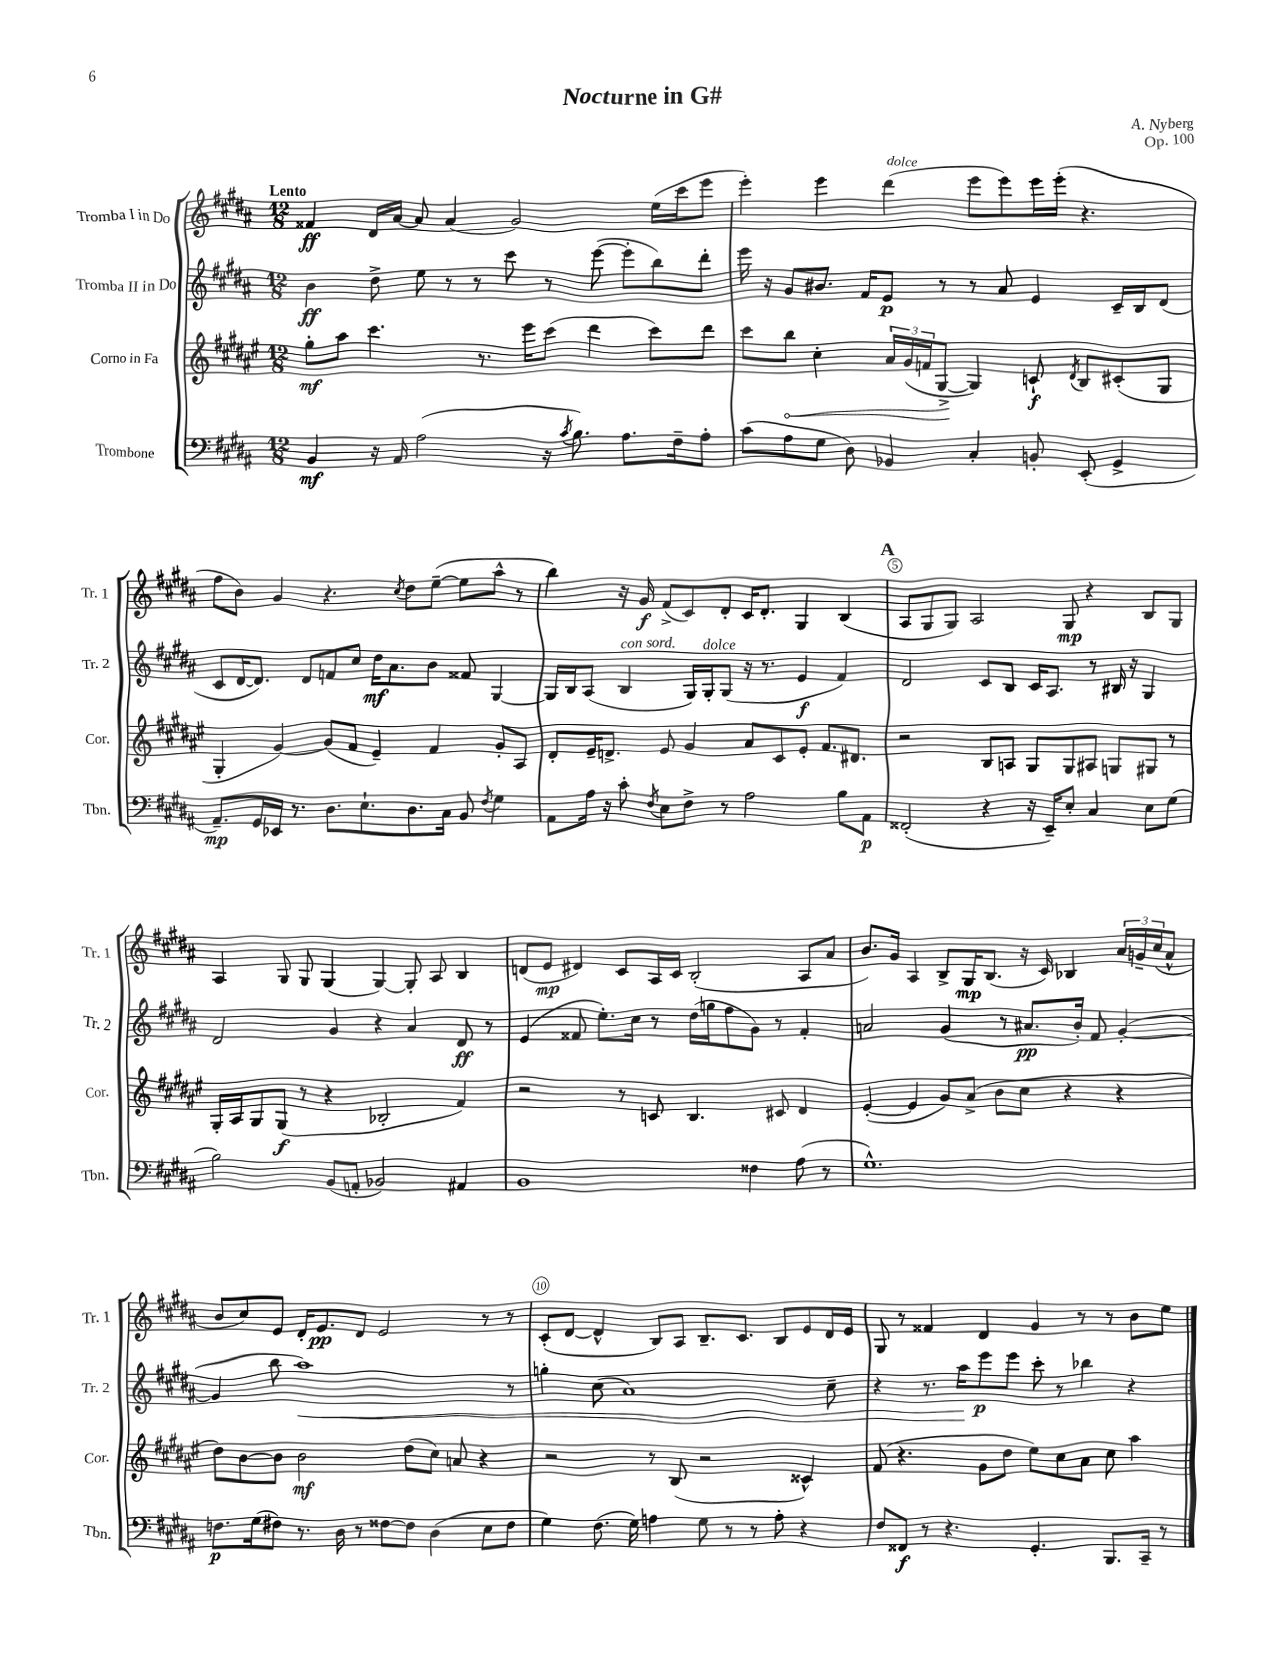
\header { title = "Nocturne in G#" composer = "A. Nyberg" opus = "Op. 100" }
<<
\new StaffGroup <<
\new Staff = "s0" \with { instrumentName = "Tromba I in Do" shortInstrumentName = "Tr. 1" } {
    \clef treble \key b \major \numericTimeSignature \time 12/8 \tempo "Lento"
    fisis'4\ff dis'16 ais'16~ ais'8 ais'4( gis'2) e''16( cis'''16 e'''8 |
    e'''4-.) e'''4 dis'''4^\markup { \italic "dolce" }( e'''8 e'''8) e'''16 e'''16-.( r4. |
    fis''8 b'8) gis'4 r4. \acciaccatura { cis''8 } dis''8 e''8~--( e''8 ais''8-^ r8 |
    b''4) r16 gis'16\f fis'8->( cis'8) dis'8-. cis'16 dis'8.-. gis4 b4( |
    \mark \markup { \bold "A" } ais8 gis8 gis8) ais2 gis8\mp r4 b8 gis8 |
    ais4 gis8 gis8 gis4( gis4~) gis8-. ais8 b4 |
    d'8( e'8\mp dis'4) cis'8 ais16 cis'16 b2-.( ais8 ais'8 |
    b'8.) gis'16 ais4 b8-> gis16\mp b8.( r16 cis'16) bes4 \tuplet 3/2 { ais'16 g'16-- cis''16( } ais'8-^ |
    b'8 cis''8) e'8 dis'16-. e'8.\pp dis'8 e'2 r8 r8 |
    cis'8-.( dis'8~ dis'4-^ b8) ais8 b8.-- cis'8. b8 e'8 dis'16 e'16 |
    gis8 r8 fisis'4 dis'4 gis'4 r8 r8 b'8 e''8 \bar "|." |
}
\new Staff = "s1" \with { instrumentName = "Tromba II in Do" shortInstrumentName = "Tr. 2" } {
    \clef treble \key b \major \numericTimeSignature \time 12/8
    b'4\ff dis''8-> e''8 r8 r8 cis'''8 r8 e'''8~( e'''8-. b''8) dis'''8-. |
    e'''16 r16 gis'8 bis'8. fis'16 e'8\p r8 r8 ais'8 e'4 cis'16-- b16 dis'8( |
    cis'8 dis'16~ dis'8.) dis'8 f'8 cis''8 dis''16\mf ais'8. b'8 fisis'8 gis4~ |
    gis16 b16 ais8( b4^\markup { \italic "con sord." } gis16) gis16-.^\markup { \italic "dolce" } gis8( r16 r8. e'4\f fis'4) |
    \mark \markup { \bold "A" } dis'2 cis'8 b8 cis'16 ais8. r8 bis16 r16 gis4 |
    dis'2 gis'4 r4 ais'4 dis'8\ff r8 |
    e'4( fisis'8 e''8.-.) cis''16 r8 dis''16( g''16 fis''8 gis'8) r8 fisis'4-. |
    a'2 gis'4( r8 ais'8.\pp b'16-.) fis'8 gis'4~-.( |
    gis'4 b''8 ais''1\<) r8 |
    g''4-. cis''8( ais'1) cis''8-- |
    r4 r8. ais''16\! e'''8\p e'''8 cis'''8-. r8 bes''4 r4 \bar "|." |
}
\new Staff = "s2" \with { instrumentName = "Corno in Fa" shortInstrumentName = "Cor." } {
    \clef treble \key fis \major \numericTimeSignature \time 12/8
    gis''8-.\mf ais''8 cis'''4. r8. eis'''16 cis'''8( dis'''4 cis'''8) dis'''8 |
    cis'''8 \once \override Hairpin.circled-tip = ##t b''8\< cis''4-. \tuplet 3/2 { ais'16 gis'16( f'16 } gis8~->\! gis4) c'8-!\f \acciaccatura { dis'8 } b8 cis'8-.( gis8 |
    gis4-. gis'4~) gis'8( fis'8 eis'4--) fis'4 gis'8-. ais8 |
    dis'8-. eis'16-- d'8.-> eis'8 gis'4 ais'8 cis'8 eis'8-. fis'8. dis'8. |
    \mark \markup { \bold "A" } r2 b8 a8 gis8 gis8 ais8 g8 gis8 r8 |
    gis16-. ais16 gis8 gis8\f( r8 r4 bes2-. fis'4) |
    r2 r8 c'8 b4. cis'8 dis'4 |
    eis'4~-.( eis'4 gis'8) ais'8->( b'8 cis''8 r4 r4 |
    dis''8) b'8~ b'8 b'2\mf dis''8( cis''8) a'8 r4 |
    r2 r8 b8( r2 cisis'4-^) |
    fis'8( r4. gis'8 dis''8 eis''8) cis''8 ais'8 cis''8 ais''4 \bar "|." |
}
\new Staff = "s3" \with { instrumentName = "Trombone" shortInstrumentName = "Tbn." } {
    \clef bass \key b \major \numericTimeSignature \time 12/8
    b,4\mf r16 ais,16 ais2( r16 \acciaccatura { cis'8 } b8.) ais8. fis16-- ais8-. |
    cis'8( ais8 gis8 dis8) bes,4 cis4-. b,8-. e,8-.( gis,4-> |
    ais,8.--\mp) gis,16 ees,16 r8. dis8. e8.-! dis8. cis16 b,8 \acciaccatura { fis8 } gis4 |
    ais,8 ais16 r16 cis'8-. \acciaccatura { fis8 } e8 fis8-> r8 ais2 b8 ais,8\p |
    \mark \markup { \bold "A" } fisis,2-.( r4 r16 e,16--) e8-. cis4 e8 gis8( |
    b2) b,8( a,8-. bes,2) ais,4 |
    b,1 fisis4 ais8( r8 |
    gis1.-^) |
    f8.\p gis16( fis8) r8. dis16 r8 fisis8~ fisis8 dis4( e8 fisis8 |
    gis4) fis8.( gis16) a4 gis8 r8 r8 a8-. r4 |
    fis8 fisis,8\f r8 r4. gis,4.-. b,,8. cis,16-- r8 \bar "|." |
}
>>
>>
\layout { \context { \Score \override BarNumber.break-visibility = ##(#f #t #t) barNumberVisibility = #(every-nth-bar-number-visible 5) \override BarNumber.stencil = #(make-stencil-circler 0.1 0.3 ly:text-interface::print) } }
